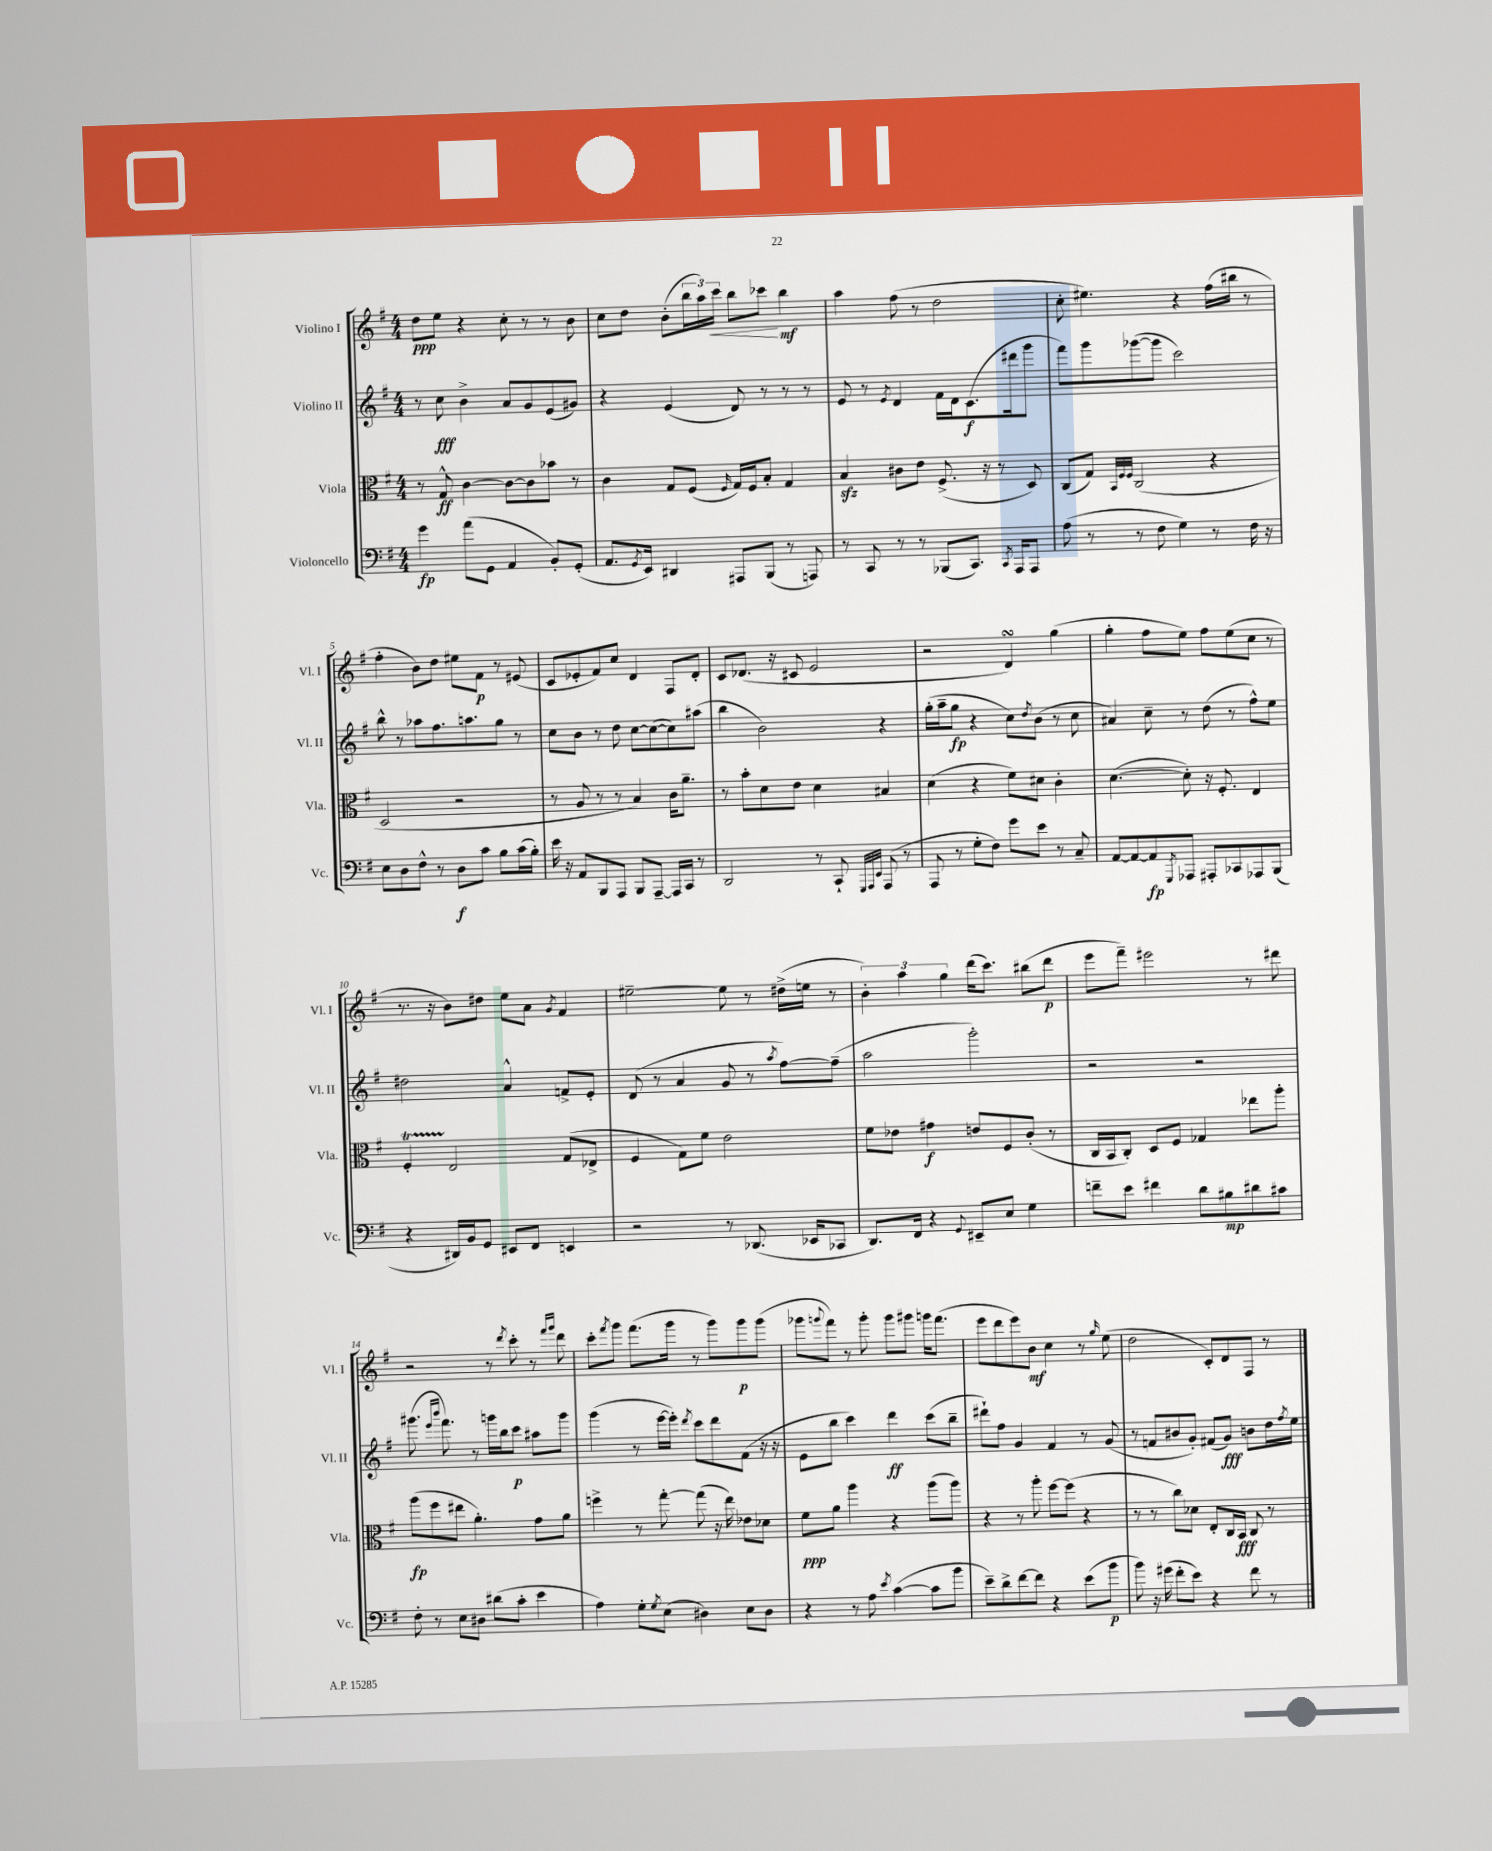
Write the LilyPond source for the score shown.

<<
\new StaffGroup <<
\new Staff = "s0" \with { instrumentName = "Violino I" shortInstrumentName = "Vl. I" } {
    \clef treble \key g \major \numericTimeSignature \time 4/4
    d''8\ppp e''8 r4 c''8-. r8 r8 b'8 |
    c''8 d''8 b'8-.( \tuplet 3/2 { b''16 a''16) c'''16\< } b''8 ces'''8\! b''4\mf |
    a''4 fis''8( r8 d''2 |
    c''8-. eis''4.) r4 fis''16( bis''16 r8 |
    fis''4-. b'8) d''8 eis''8 fis'8\p r8 eis'8( |
    c'8 ees'8-. fis'8) c''8 d'4 fis8 d'8-. |
    c'8 des'8.( r16 cis'8 e'2 |
    r2 d'4\turn) g''4( |
    g''4-. fis''8 e''8) fis''8 e''8( c''8 r8 |
    r8. r16 b'8) dis''8 e''8 a'8 \acciaccatura { g'8 } fis'4 |
    eis''2~-- eis''8 r8 dis''16->( e''16 r8 |
    \tuplet 3/2 { b'4-.) a''4 g''4 } d'''16( c'''8.) bis''8( d'''8\p |
    e'''8 fis'''8--) eis'''2 r8 dis'''8 |
    r2 r8 \acciaccatura { d'''8 } c'''8-. r8 \grace { fis'''16 g'''16 } d'''8 |
    c'''8-. \acciaccatura { fis'''8 } g'''8 fis'''8.( g'''16 r8 g'''8) g'''8\p g'''8( |
    ges'''8 \appoggiatura { g'''8 } fis'''8) r8 g'''8-. g'''8 gis'''8 g'''16 fis'''8.( |
    e'''8 d'''8 e'''8) b'8\mf c''4 r8 \grace { g''16 } e''8( |
    d''2 c'8-.) d'8 fis8 r8 \bar "|." |
}
\new Staff = "s1" \with { instrumentName = "Violino II" shortInstrumentName = "Vl. II" } {
    \clef treble \key g \major \numericTimeSignature \time 4/4
    r8 c''8\fff b'4-> a'8 g'8 e'8( gis'8) |
    r4 e'4( d'8) r8 r8 r8 |
    e'8 r8 \acciaccatura { e'8 } d'4 fis'16 d'16 c'8.\f( dis'''16 g'''8 |
    fis'''8) g'''8 ges'''8~( ges'''8 c'''2) |
    b''8-^ r8 aes''8 fis''8. a''8. g''8 r8 |
    c''8 b'8 r8 d''8 c''8~ c''8~( c''8) ais''8( |
    b''4 b'2) r4 |
    g''16-.( a''16-- g''8\fp r4 c''8) \acciaccatura { d''8 } b'8( r8 c''8 |
    ais'4) c''8-- r8 d''8( r8 fis''8-^) e''8 |
    dis''2 a'4-^ f'8-> e'8-. |
    d'8( r8 a'4 g'8 r8 \acciaccatura { a''8 } fis''8~) fis''8--( |
    a''2 g'''2-.) |
    r2 r2 |
    gis'''8.( \grace { e'''16 b'''16 } fis'''8.) r8 g'''16 b''16 c'''8\p ais''8 g'''8 |
    g'''4( r8 e'''16~ e'''16-.) \acciaccatura { d'''8 } c'''8 d'''8 fis'8( r16 r16 |
    e'8 b''8 c'''4) d'''4\ff c'''8( b''8-- |
    dis'''8-!) fis''8 g'4 fis'4 r8 g'8( |
    r8 f'8 bis'8 g'8-.) fis'8( g'8\fff) b'8 d''16 \acciaccatura { fis''8 } e''16 \bar "|." |
}
\new Staff = "s2" \with { instrumentName = "Viola" shortInstrumentName = "Vla." } {
    \clef alto \key g \major \numericTimeSignature \time 4/4
    r8 g8-^\ff c'4~ c'8~ c'8 bes'8 r8 |
    c'4 g8 fis8( \grace { fis16 } g16) fis16 b8-. g4 |
    b4\sfz cis'8 e'8 fis8.->( r16 r8 d8) |
    c8( g8) \grace { b,32 fis32 fis32 } c2( r4 |
    d2 r2 |
    r8 a8 r8 r8 b4) c'16 a'8.-- |
    r8 b'8-. d'8 e'8 d'4 bis4 |
    d'4( r4 fis'8) dis'8 c'4-. |
    d'4.~( d'8-.) r16 fis8.-. e4 |
    fis4-.\startTrillSpan e2\stopTrillSpan g8( ees8-> |
    fis4 g8) fis'8 e'2 |
    fis'8 ees'8 gis'4\f e'8 fis8 c'8-.( r8 |
    c16 b,16 c8-.) d8 fis8 ges4 ees''8 a''8-. |
    a''8\fp( fis''8 eis''8 a'4.-.) g'8 a'8 |
    f''4-> r8 g''8~-. g''8( r16 e''16) ees'8 des'8 |
    fis'8\ppp a'8 a''4 r4 a''8( a''8) |
    r4 r8 a''8-. fis''8~ fis''8( r4 |
    r8 r8 c''8) des'8 e8-. c16 b,16\fff c8 r8 \bar "|." |
}
\new Staff = "s3" \with { instrumentName = "Violoncello" shortInstrumentName = "Vc." } {
    \clef bass \key g \major \numericTimeSignature \time 4/4
    g'4\fp a'8( g,8 a,4 b,8-.) g,8-.( |
    a,8. \acciaccatura { g,8 } e,16) dis,4 ais,,8 b,,8( r8 a,,8) |
    r8 c,8 r8 r8 bes,,8( c,8.) \acciaccatura { c,8 } a,,16 a,,8 |
    a8( r8 r8 fis8 g4) r8 fis16 r16 |
    e8 d8 fis8-^ r8 d8\f c'8 b8 c'16( b16-.) |
    e'16 r16 a,8 b,,8 a,,8 b,,8 a,,8~-- a,,16 c,16 r8 |
    d,2 r8 c,8-! \grace { g,,32 a,,32 e,32 } a,,8( r8 |
    a,,8 r8 g8-. fis8) g'8 e'8 r8 c8-- |
    a,8~ a,8~ a,8\fp \acciaccatura { g,,8 } aes,,8 ais,,8-. ces,8 aes,,8 b,,8( |
    r4 dis,16) b,16 g,8 eis,8 fis,8 e,4 |
    r2 r8 des,8.( ees,16 ces,8 |
    d,8.) fis,16 r4 \appoggiatura { g,8 } eis,8-- e8 g4 |
    f'8-- e'8 fis'4 d'8 bis8\mp dis'8 cis'8 |
    fis8-. r8 e8 dis8 dis'8( c'8-. e'4 |
    a4) g8-. \acciaccatura { g8 } e8( dis4) e8 dis8 |
    r4 r8 a8 \acciaccatura { e'8 } c'4~( c'8 b'8 |
    e'8--) d'8-> fis'8~ fis'8 r4 e'8( b'8\p |
    b'8) r16 gis'16( fis'8-. e'8) r4 fis'8 r8 \bar "|." |
}
>>
>>
